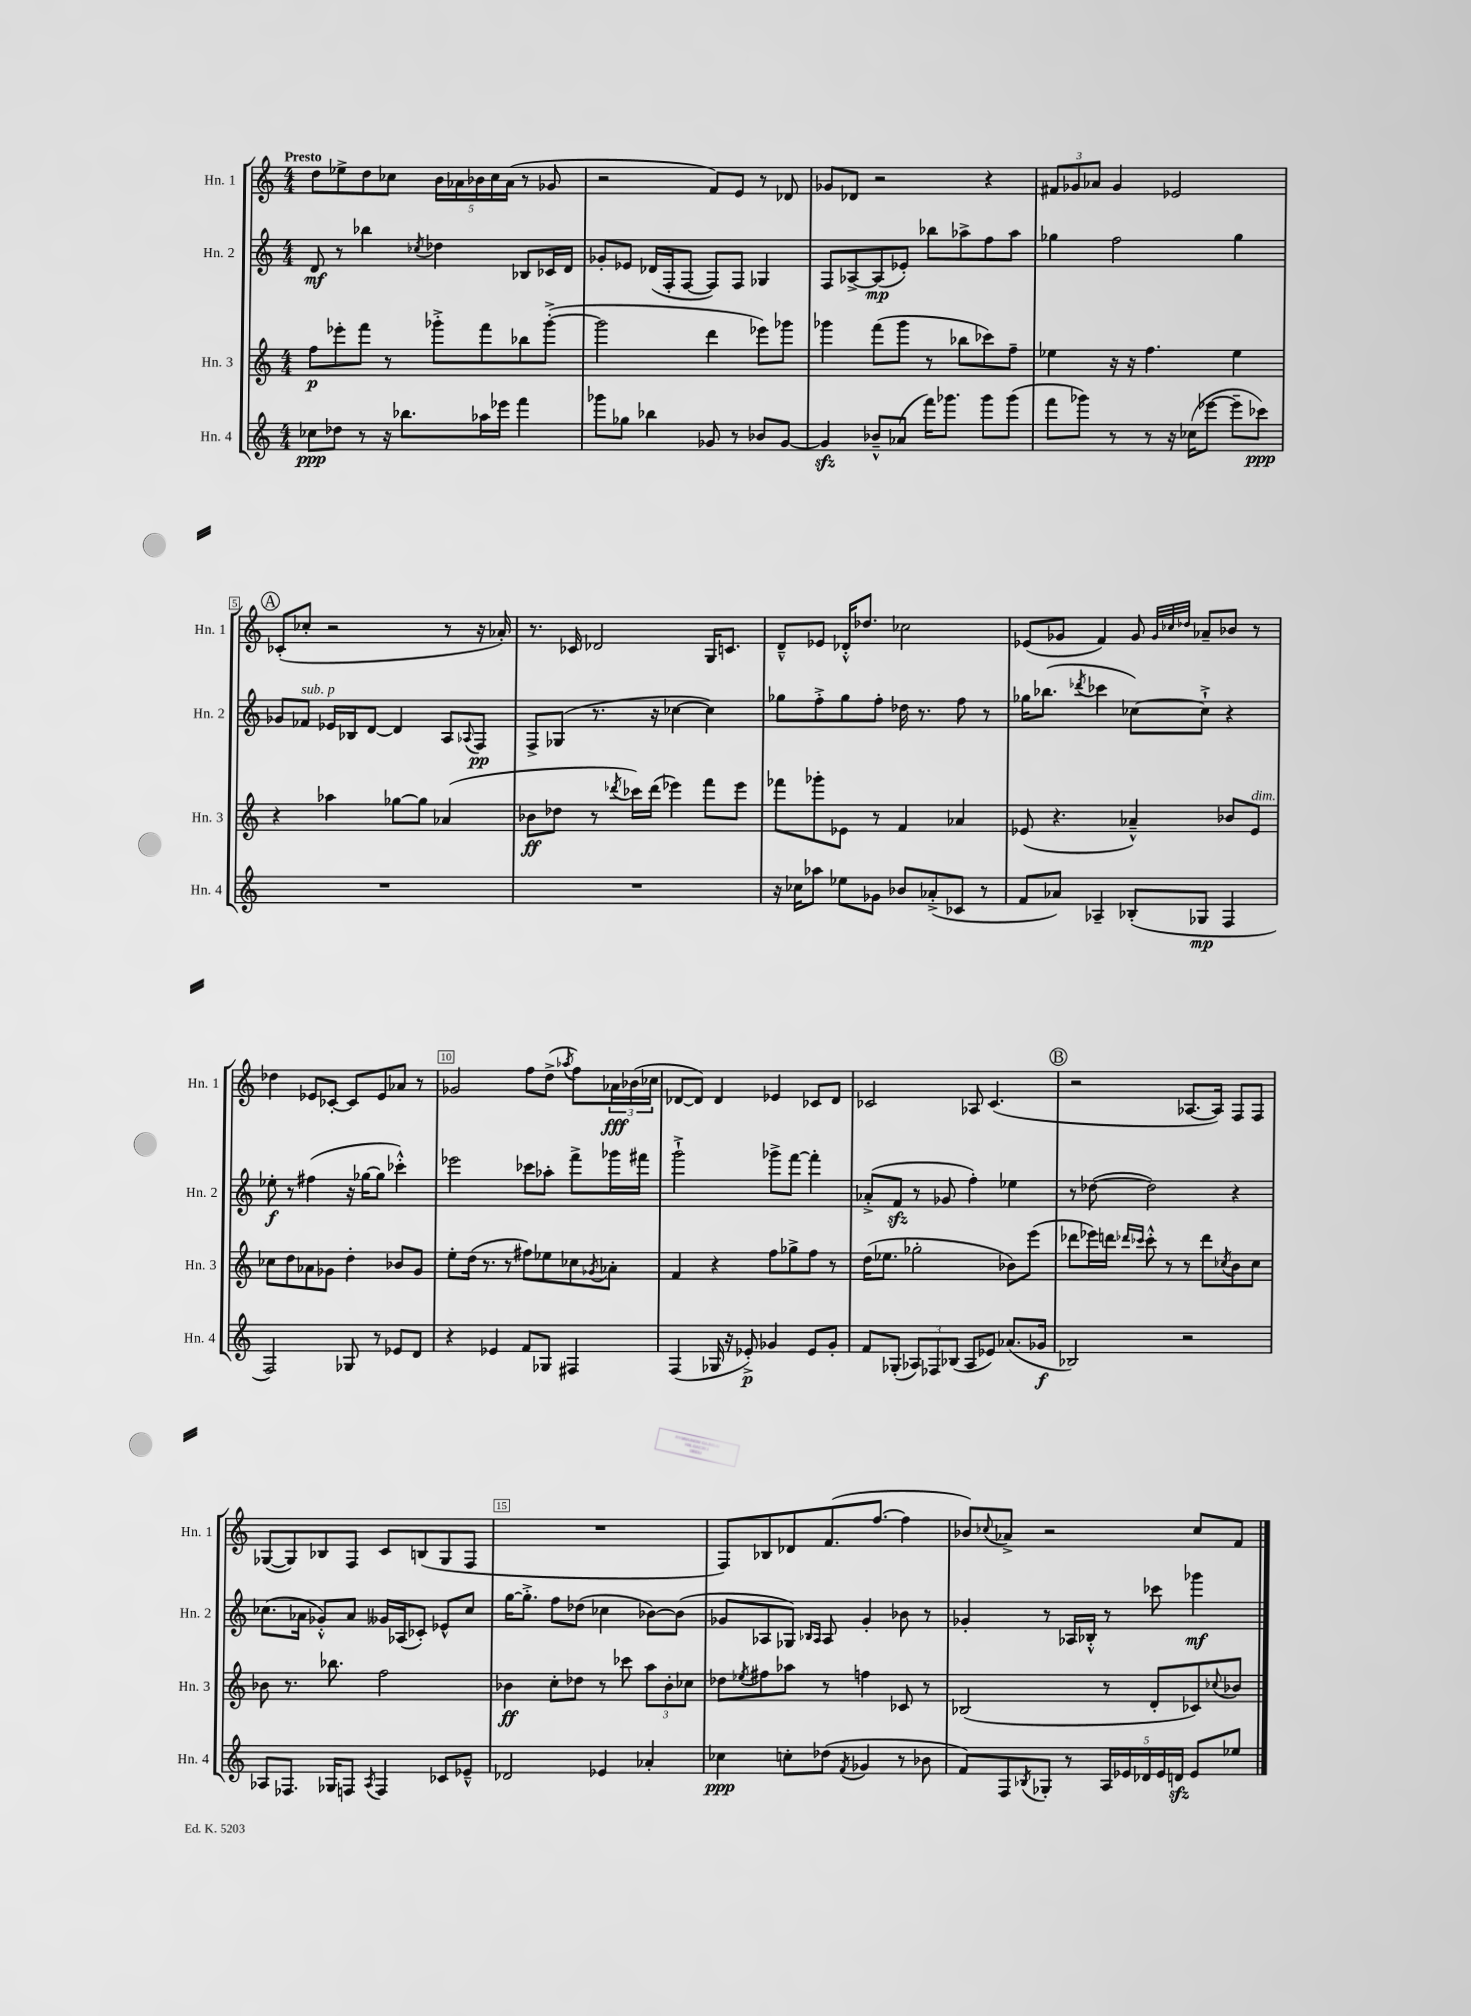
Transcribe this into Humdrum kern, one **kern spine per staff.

**kern	**kern	**kern	**kern
*staff4	*staff3	*staff2	*staff1
*clefG2	*clefG2	*clefG2	*clefG2
*k[]	*k[]	*k[]	*k[]
*M4/4	*M4/4	*M4/4	*M4/4
8cc-	8ff	8d	8dd
8dd-	8eee-'	8r	8ee-^
8r	8fff	4bb-	8dd
16r	8r	.	8cc-
8.bb-	.	.	.
.	.	8qcc-	.
.	8ggg-'^	4dd-	20b
.	.	.	20a-
.	.	.	20b-
16aa-	8fff	.	.
.	.	.	20cc-
16eee-	.	.	.
.	.	.	(20a-
4fff	8bb-	8B-	8r
.	([8ggg-'^	16c-	8g-
.	.	16d	.
=	=	=	=
8ggg-	2ggg-]	8g-'	2r
8gg-	.	8e-	.
4bb-	.	(16d-	.
.	.	16F'	.
.	.	[8F	.
8g-	4ddd	8F])	8f)
8r	.	8F	8e
8b-	8eee-)	4G-	8r
[8g-	8ggg-	.	8d-
=	=	=	=
4g-]	4ggg-	8F	8g-
.	.	[8A-^	8d-
8b-~^^	(8fff	(8A-]	2r
(8a-	8ggg-	8e-')	.
16fff)	8r	8bb-	.
8.ggg-	.	.	.
.	8bb-	8aa-^	.
8ggg-	8ccc-)	8ff	4r
(8ggg-	8ff~	8aa-	.
=	=	=	=
8fff	4ee-	4gg-	12f#
.	.	.	12g-
8ggg-)	.	.	.
.	.	.	12a-
8r	16r	2ff	4g-
.	16r	.	.
8r	4.ff	.	.
16r	.	.	2e-
(16cc-	.	.	.
[8eee-	.	.	.
8eee-~]	4ee-	4gg-	.
8ccc-)	.	.	.
=	=	=	=
1r	4r	8g-	(8c-'
.	.	8f-	8cc-'
.	4aa-	16e-	2r
.	.	16B-	.
.	.	[8d	.
.	[8gg-	4d]	.
.	8gg-]	.	.
.	(4a-	8A	8r
.	.	8qqA-	.
.	.	8F	16r
.	.	.	16a-')
=	=	=	=
1r	8b-	8F^	8.r
.	8dd-	(8G-	.
.	.	.	16c-
.	8r	8.r	2d-
.	8qddd-	.	.
.	16ccc-)	.	.
.	(16ddd-	16r	.
.	4eee-)	[4cc-	.
.	8fff	4cc-])	16G
.	.	.	8.c
.	8eee-	.	.
=	=	=	=
16r	8fff-	8gg-	8d~^^
16cc-	.	.	.
8aa-	8ggg-'	8ff'^	8e-
8ee-	8e-	8gg-	16d-'^^
.	.	.	8.dd-
8g-	8r	8ff'	.
8b-	4f	16dd-	2cc-
.	.	8.r	.
(8a-'^	.	.	.
8c-	4a-	8ff	.
8r	.	8r	.
=	=	=	=
8f	(8e-	16gg-	(8e-
.	.	(8.bb-	.
8a-)	4.r	.	8g-
.	.	8qddd-	.
4A-~	.	4ccc-	4f)
(8B-'	4a-~^^)	[8cc-)	8g-
.	.	.	32qqg-
.	.	.	32qqcc-
.	.	.	32qqdd-
8G-	.	8cc-`^]	8a-~
4F	8b-	4r	8b-
.	8e-	.	8r
=	=	=	=
2F)	8cc-	8ee-'	4dd-
.	8dd	8r	.
.	8a-	(4ff#	8e-
.	8g-	.	[8c-'
8G-	4dd'	16r	8c-]
.	.	[16gg-	.
8r	.	8gg-]	8e-
8e-	8b-	4ccc-'^^)	8a-
8d	8g-	.	8r
=	=	=	=
4r	8ee'	2eee-	2g-
.	(16dd	.	.
.	8.r	.	.
4e-	.	.	.
.	8r	.	.
8f	8ff#)	8ccc-	8ff
8G-	8ee-	8aa-'	(8dd^
.	.	.	8qaa-
4F#	8cc-	8fff^	8ff)
.	8qg-	.	.
.	8a-'	16ggg-	24a-
.	.	.	(24b-
.	.	16fff#	.
.	.	.	24cc-
=	=	=	=
(4F	4f	2ggg`^	[8d-
.	.	.	8d-])
16G-	4r	.	4d-
16r	.	.	.
8e-'^)	.	.	.
4g-	8ff	8ggg-^	4e-
.	8gg-^	[8fff	.
8e-	8ff	4fff']	8c-
8g-'	8r	.	8d-
=	=	=	=
8f	(16dd	(8a-'^	2c-
.	8.ee-	.	.
(8G-'	.	8f	.
12A-)	2gg-'	8r	.
12F-	.	.	.
.	.	8g-	.
(12B-	.	.	.
8A-	.	4ff')	8A-
8e-)	.	.	(4.c-
(8.a-	8b-)	4ee-	.
.	(8eee	.	.
16g-	.	.	.
=	=	=	=
2B-)	8ddd-	8r	2r
.	16eee-)	([8dd-	.
.	16ddd	.	.
.	16qqddd-	.	.
.	16qqccc-	.	.
.	8ccc-'^^	2dd-])	.
.	8r	.	.
2r	8r	.	[8.A-
.	8ddd-	.	.
.	.	.	16A-])
.	8qcc-	.	.
.	8b	4r	8F
.	8cc-	.	8F
=	=	=	=
8A-	8b-	(8.cc-	([8G-
8.F-	8.r	.	8G-])
.	.	16a-	.
.	.	8g-'^^)	8B-
16G-	8.bb-	.	.
8F	.	8a-	8F
8qA-	.	.	.
4F	2ff	16g--	8c
.	.	(16A-	.
.	.	8c-')	(8B
8c-	.	8e-^^	8G-
8e-~^^	.	8cc-	8F
=	=	=	=
2d-	4b-	[16gg	1r
.	.	8.gg'^]	.
.	8cc'	8ff	.
.	8dd-	(8dd-	.
4e-	8r	4cc-	.
.	8ccc-	.	.
4a-'	12aa	[8b-)	.
.	12b-'	.	.
.	.	(8b-]	.
.	12cc-	.	.
=	=	=	=
4cc-	8dd-	8g-	8F)
.	8qee-	.	.
.	8ff#	8A-	8B-
8cc'	8aa-	8G-)	8d-
.	.	16qqB-	.
.	.	16qqA-	.
(8dd-	8r	8A-	(8.f
8qf	.	.	.
4g-	4ff	4g-'	.
.	.	.	[8.ff
8r	8c-	8b-	4ff]
8b-	8r	8r	.
=	=	=	=
8f)	(2B-	4g-'	8b-)
.	.	.	8qqcc-
8F	.	.	8a-^
8qB-	.	.	.
8G-'	.	8r	2r
8r	.	16A-	.
.	.	16B-'^^	.
20A	8r	8r	.
20e-	.	.	.
20d-	.	.	.
.	8d'	8ccc-	.
20e-	.	.	.
20d	.	.	.
8e-	8c-)	4ggg-	8cc-
.	8qqcc-	.	.
8ee-	8b-	.	8f
==	==	==	==
*-	*-	*-	*-
